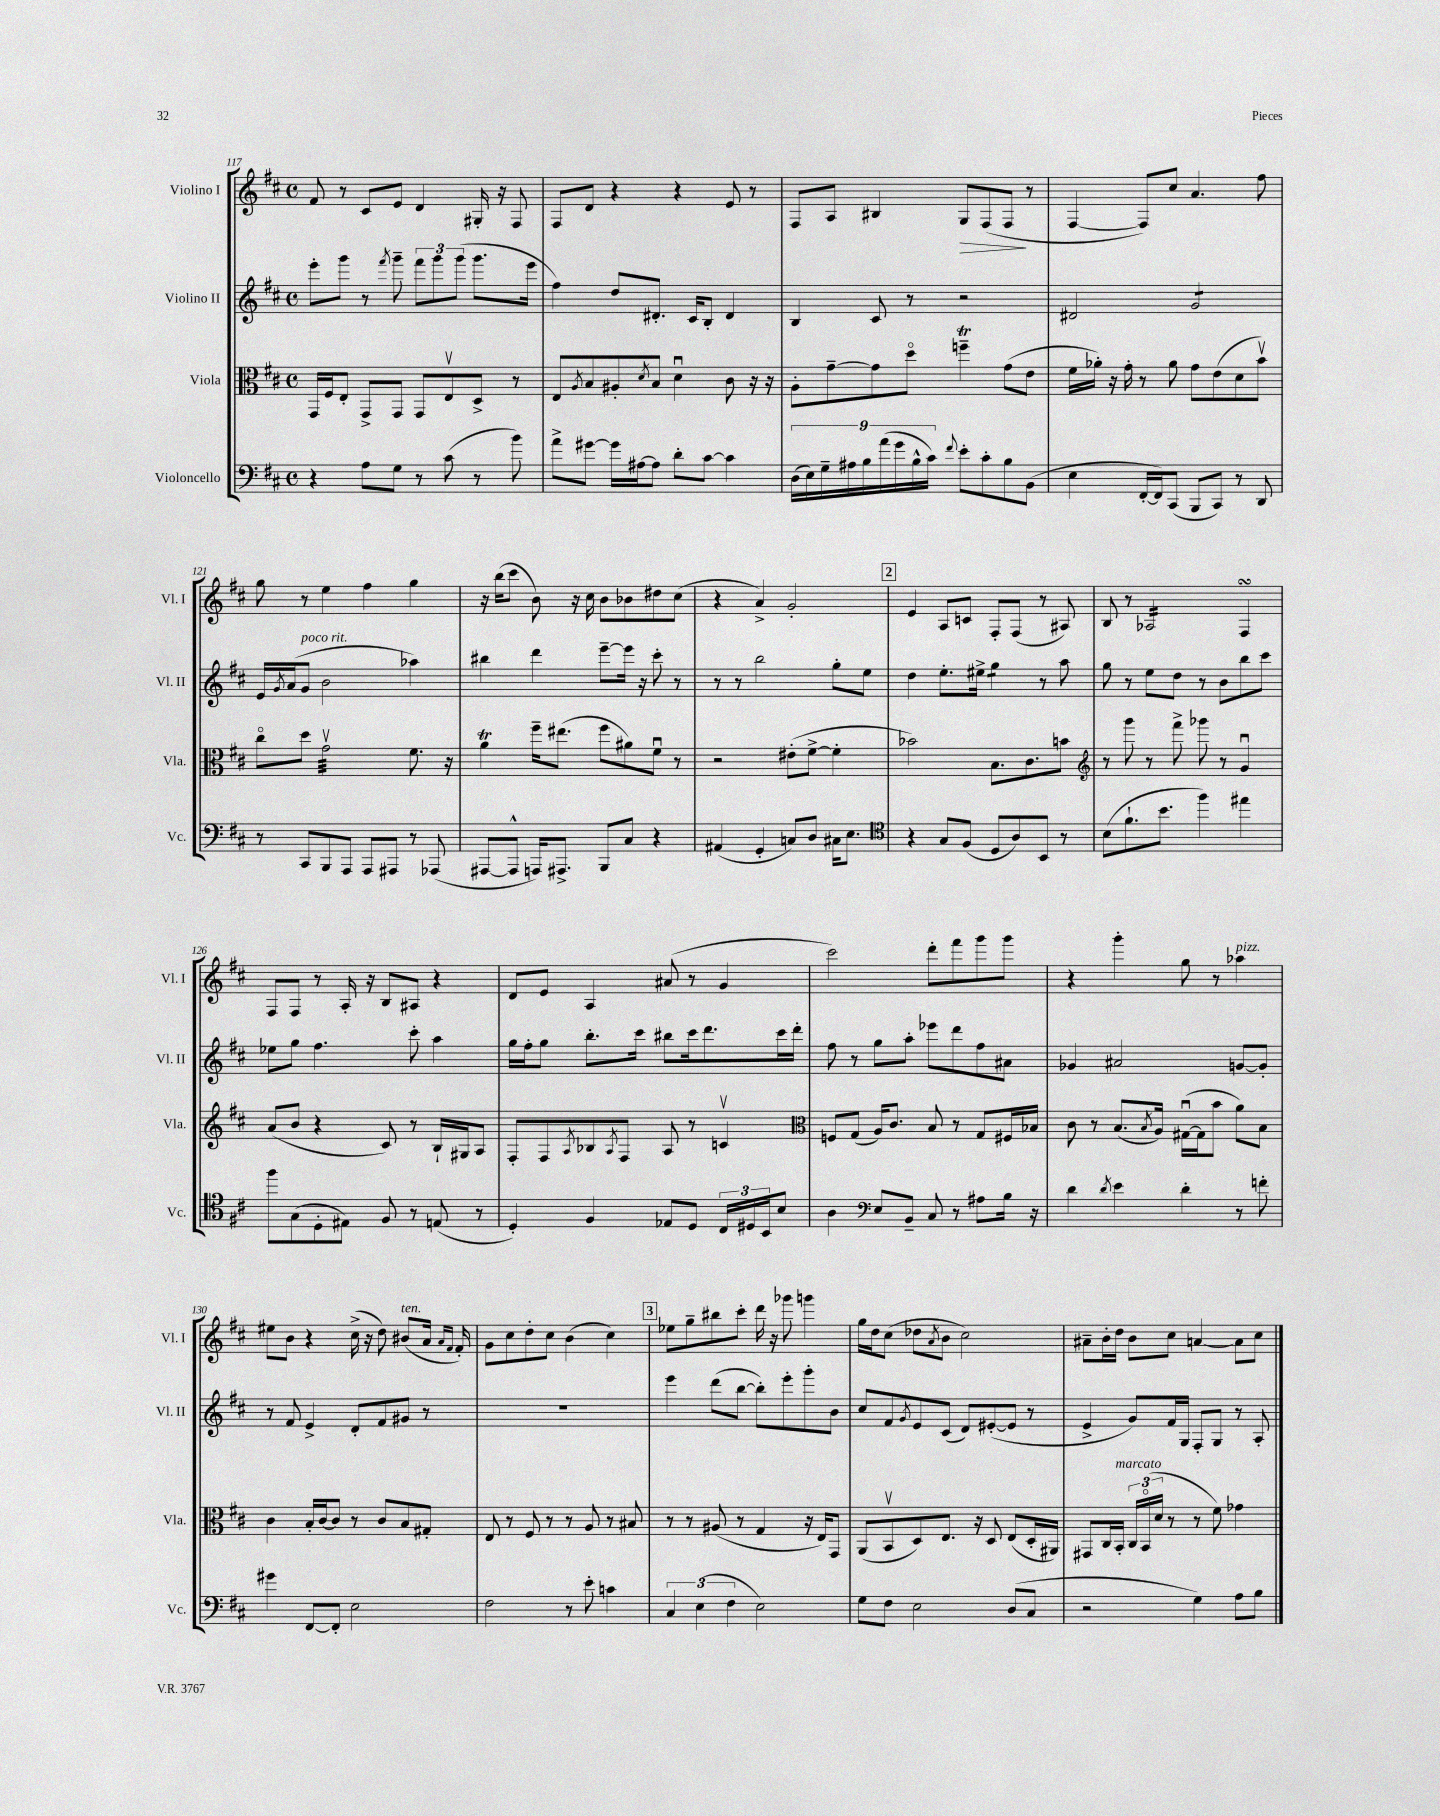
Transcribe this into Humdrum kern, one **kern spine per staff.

**kern	**kern	**kern	**kern
*staff4	*staff3	*staff2	*staff1
*clefF4	*clefC3	*clefG2	*clefG2
*k[f#c#]	*k[f#c#]	*k[f#c#]	*k[f#c#]
*M4/4	*M4/4	*M4/4	*M4/4
*met(c)	*met(c)	*met(c)	*met(c)
4r	16GG	8eee'	8f#
.	16F#	.	.
.	8E'	8ggg	8r
8A	8GG^	8r	8c#
.	.	8qfff#	.
8G	8GG	8ggg~	8e
8r	8GG	12fff#	4d
.	.	12ggg	.
(8c#	8Ev	.	.
.	.	(12ggg	.
8r	8D^	8.ggg	16G#'
.	.	.	16r
8b)	8r	.	8F#
.	.	16eee	.
=	=	=	=
8a^	8E	4ff#)	8F#
.	8qA	.	.
[8g#	8B	.	8d
16g#]	8A#'	8dd	4r
[16A#	.	.	.
.	8qd	.	.
8A#]	8B	8.d#'	.
8d'	4du	.	4r
.	.	16c#	.
[8c#	.	8B'	.
4c#]	8c#	4d#	8e
.	16r	.	8r
.	16r	.	.
=	=	=	=
(18D	8A'	4B	8F#
18E)	.	.	.
18G~	.	.	.
.	[8g~	.	8A
18A#	.	.	.
18B	.	.	.
.	8g]	8c#	4B#
(18a	.	.	.
18g	.	.	.
.	8ddo	8r	.
18B^^	.	.	.
18c#)	.	.	.
8qqf#	.	.	.
8e'	4ff~	2r	8G
8c#'	.	.	(8F#
8B	(8g	.	8F#
(8BB	8e	.	8r
=	=	=	=
4E	16f#	2d#	[4F#
.	16a-')	.	.
.	16r	.	.
.	16g'	.	.
[16FF#'	8r	.	8F#])
16FF#])	.	.	.
(8CC#	8a-	.	8cc#
8BBB	8g	2g	4.a
8CC#)	(8e	.	.
8r	8d	.	.
8DD	8bv)	.	8ff#
=	=	=	=
8r	8cc#o	16e	8gg
.	.	8qg	.
.	.	(16a	.
8CC#	8dd	8g	8r
8BBB	2gv	2b	4ee
8AAA	.	.	.
8AAA	.	.	4ff#
8AAA#	.	.	.
8r	8.f#	4aa-)	4gg
(8AAA-	.	.	.
.	16r	.	.
=	=	=	=
[8AAA#	4a	4bb#	16r
.	.	.	(16bb
8AAA#^^]	.	.	8ccc#
16AAA)	16ff#~	4ddd	8b)
8.AAA#^	(8.ee#	.	.
.	.	.	16r
.	.	.	16cc#
8BBB	8ff#	[8eee~	8b
8C#	8a#)	16eee]	8b-
.	.	16r	.
4r	8f#u	8ccc#'	8dd#
.	8r	8r	(8cc#
=	=	=	=
(4AA#	2r	8r	4r
.	.	8r	.
4GG'	.	2bb	4a^)
8C)	(8e#'	.	2g'
8D	[8f#^	.	.
16C#	4f#']	8gg'	.
8.E	.	.	.
.	.	8ee	.
=	=	=	=
*clefC4	*	*	*
4r	2b-)	4dd	4e
8G	.	8.ee'	8A
(8F#	.	.	8c
.	.	16ee#^	.
8D	8.B	4gg	8F#'
8A)	.	.	(8F#
.	8.c#	.	.
8BB	.	8r	8r
8r	8b	8aa	8A#)
=	=	=	=
*	*clefG2	*	*
(8B	8r	8gg	8B
8.f#`	8ggg	8r	8r
.	8r	8ee	2A-
8.b	.	.	.
.	8fff#^	8dd	.
4ff#)	8ggg-	8r	.
.	8r	8b	.
4ee#	4gu	8bb	4F#
.	.	8ccc#	.
=	=	=	=
8ff#	(8a	8ee-	8F#
(8G	8b	8gg	8F#
8D'	4r	4.ff#	8r
8E#)	.	.	16A'
.	.	.	16r
8F#	8c#)	.	8B
8r	8r	8ccc#'	8A#
(8E	16B`	4aa	4r
.	16G#	.	.
8r	8A	.	.
=	=	=	=
4D')	8F#'	16gg	8d
.	.	16ff#'	.
.	8F#	8gg	8e
.	8qA	.	.
4F#	8B-	8.bb'	4A
.	8qA	.	.
.	8F#	.	.
.	.	16ccc#	.
8E-	8A	8bb#	(8a#
8D	8r	16ccc#	8r
.	.	8.ddd	.
24C#	4cv	.	4g
24D#	.	.	.
24BB	.	.	.
8B	.	16ccc#	.
.	.	16ddd'	.
=	=	=	=
*	*clefC3	*	*
4A	8F	8ff#	2ccc#)
.	(8G	8r	.
*clefF4	*	*	*
8E	16A)	8gg	.
.	8.c#	.	.
8BB~	.	8aa'	.
8C#	8B	8eee-	8ddd'
8r	8r	8ddd	8fff#
8A#	8G	8ff#	8ggg
16B	16F#	8a#	8ggg
16r	16B-	.	.
=	=	=	=
4d	8c#	4g-	4r
.	8r	.	.
8qd	.	.	.
4e	(8.B	2a#	4ggg'
.	8qB	.	.
.	16A)	.	.
4d'	([16G#u	.	8gg
.	16G#]	.	.
.	8b	.	8r
8r	8a)	[8g	4aa-
8f'	8B	8g']	.
=	=	=	=
4g#	4c#	8r	8ee#
.	.	8f#	8b
[8FF#	16B'	4e^	4r
.	[16c#	.	.
8FF#']	8c#]	.	.
2E	8r	8d'	(16cc#^
.	.	.	16r
.	8c#	8f#	8dd)
.	8B	8g#	(8b#
.	8G#'	8r	16a
.	.	.	16qqa
.	.	.	16qqf#
.	.	.	16f#')
=	=	=	=
2F#	8E	1r	8g
.	8r	.	8cc#
.	8F#	.	8dd'
.	8r	.	8cc#
8r	8r	.	(4b
8e'	8A	.	.
4c	8r	.	4cc#)
.	8B#	.	.
=	=	=	=
6C#	8r	4eee	8ee-
.	8r	.	8gg~
(6E	.	.	.
.	(8A#	(8ddd	8bb#
6F#	.	.	.
.	8r	[8bb	8ccc#'
2E)	4G	8bb'])	16ddd
.	.	.	16r
.	.	8eee'	8ggg-
.	16r	8ggg'	4ggg
.	16E)	.	.
.	8GG	8b	.
=	=	=	=
8G	(8AA	8cc#	16gg
.	.	.	16dd
8F#	8BBv	8f#	(8cc#
.	.	8qg	.
2E	8D)	8e	8dd-
.	.	.	8qa
.	8.E	(8c#	8b
.	.	8d)	2cc#)
.	16r	.	.
.	8D	([8e#'	.
(8D	(8E	8e#]	.
8C#	16D'	8r	.
.	16AA#)	.	.
=	=	=	=
2r	8GG#	4e^	8a#~
.	16C#	.	16b'
.	16BB'	.	16dd
.	24C#	8g)	8b
.	(24BBo	.	.
.	24d	.	.
.	8r	16f#	8cc#
.	.	16G	.
4G)	8r	8F#'	[4a
.	8f#)	8G	.
8A	4g-	8r	8a]
8B	.	8A'	8cc#
==	==	==	==
*-	*-	*-	*-
